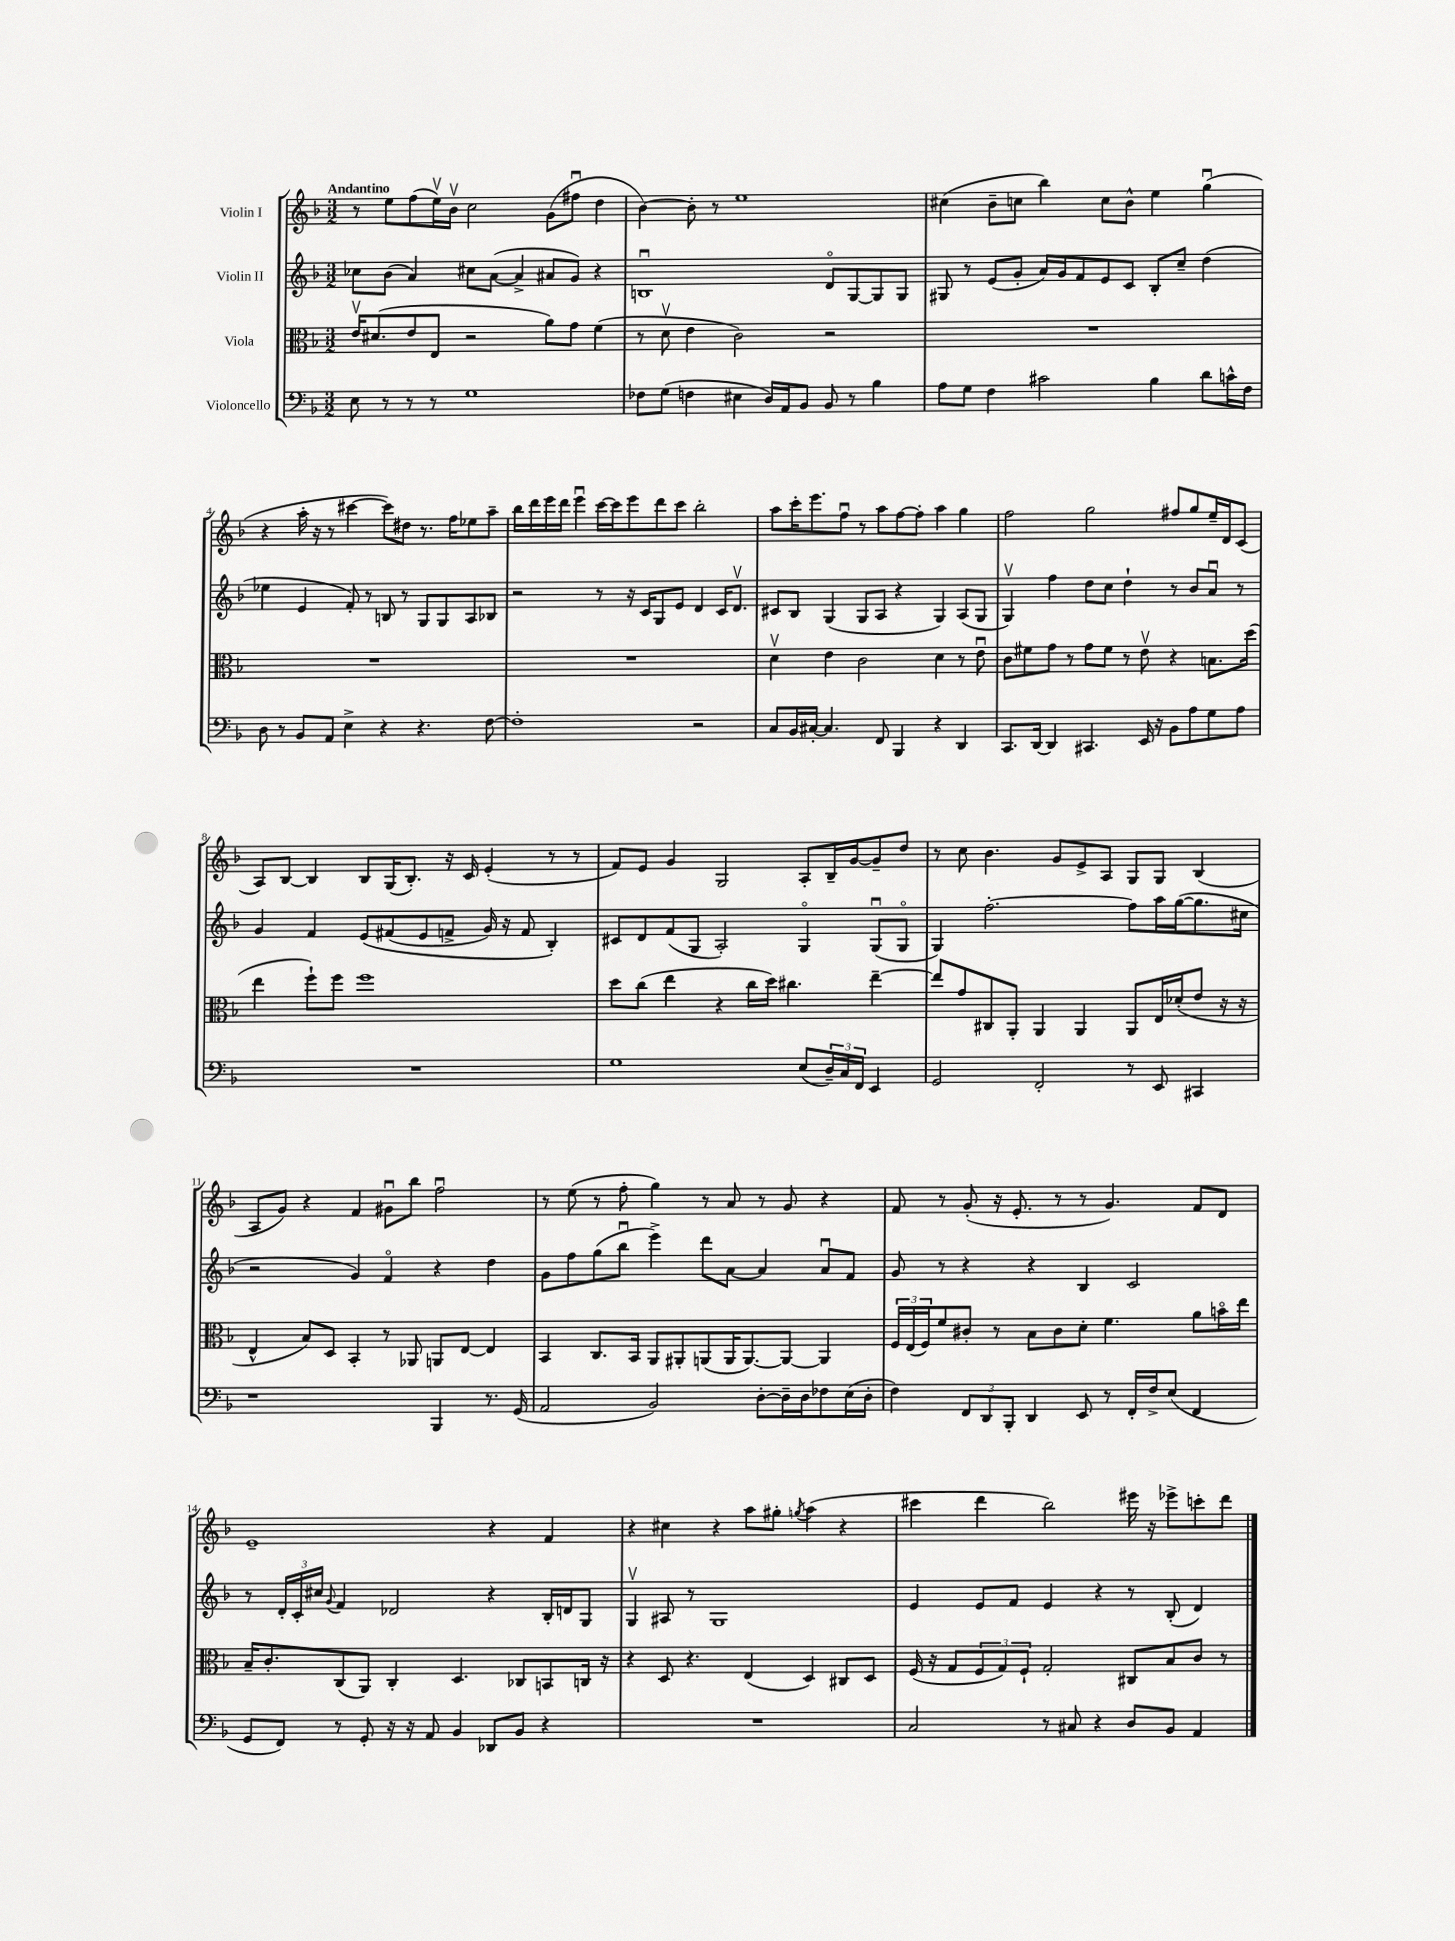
<<
\new StaffGroup <<
\new Staff = "s0" \with { instrumentName = "Violin I" } {
    \clef treble \key f \major \numericTimeSignature \time 3/2 \tempo "Andantino"
    r8 e''8 f''8( e''16\upbow) bes'16\upbow c''2 g'8( fis''8\downbow d''4 |
    bes'4~) bes'8-. r8 e''1 |
    cis''4( bes'8-- c''8 bes''4) c''8 bes'8-^ e''4 g''4\downbow( |
    r4 a''16-. r16 r8 cis'''4~ cis'''8) dis''8 r8. f''16 ees''8 a''8-- |
    bes''16 d'''16 e'''16 d'''16 e'''4\downbow c'''16~ c'''16 e'''8 d'''8 c'''8 bes''2-. |
    a''8 c'''16-. e'''8. f''8\downbow r8 a''8 f''8~ f''8-. a''4 g''4 |
    f''2 g''2 fis''8 g''8 e''16-- d'16 c'8( |
    a8) bes8~ bes4 bes8 g16( bes8.-.) r16 c'16 e'4-.( r8 r8 |
    f'8) e'8 g'4 g2 a8-. bes16-- g'16~ g'8-- d''8 |
    r8 c''8 bes'4. g'8 e'8-> a8 g8 g8 bes4( |
    a8 g'8) r4 f'4 gis'8\downbow bes''8 f''2\downbow |
    r8 e''8( r8 f''8-. g''4) r8 a'8 r8 g'8 r4 |
    f'8 r8 g'8-.( r16 e'8.-. r8 r8 g'4.) f'8 d'8 |
    e'1-- r4 f'4 |
    r4 cis''4 r4 a''8 gis''8-. \acciaccatura { g''8 } a''4( r4 |
    cis'''4 d'''4 bes''2) eis'''16 r16 ees'''8-> c'''8-. d'''8 \bar "|." |
}
\new Staff = "s1" \with { instrumentName = "Violin II" } {
    \clef treble \key f \major \numericTimeSignature \time 3/2
    ces''8 bes'8( a'4) cis''8 a'8~( a'4-> ais'8 g'8) r4 |
    b1\downbow d'8\flageolet g8~ g8 g8 |
    gis8 r8 e'8( g'8-. a'16) g'16 f'8 e'8 c'8 bes8-. c''8-- d''4( |
    ees''4 e'4 f'8-.) r8 b8 r8 g8 g8 a8 bes8 |
    r2 r8 r16 c'16 g8 e'8 d'4 c'16 d'8.\upbow |
    cis'8 bes8 g4( g8 a8 r4 g4) a8( g8 |
    g4\upbow) f''4 d''8 c''8 d''4-! r8 bes'8 a'8\downbow r8 |
    g'4 f'4 e'8\( fis'8( e'8 f'8-> g'16) r16 f'8 bes4-.\) |
    cis'8 d'8 f'8( g8 a2-.) g4\flageolet g8\downbow( g8\flageolet |
    g4) f''2.~-. f''8 a''16 g''16~( g''8. cis''16 |
    r2 g'4) f'4\flageolet r4 d''4 |
    g'8 f''8 g''8( bes''8\downbow e'''4->) d'''8 a'8~ a'4 a'8\downbow f'8 |
    g'8 r8 r4 r4 bes4 c'2 |
    r8 \tuplet 3/2 { d'16-. c'16-. cis''16 } \appoggiatura { g'8 } f'4 des'2 r4 bes16-. d'16 g8 |
    g4\upbow ais8 r8 g1 |
    e'4 e'8 f'8 e'4 r4 r8 bes8-.( d'4) \bar "|." |
}
\new Staff = "s2" \with { instrumentName = "Viola" } {
    \clef alto \key f \major \numericTimeSignature \time 3/2
    e'16\upbow dis'8.( e'8 e8 r2 a'8) g'8 f'4( |
    r8 d'8\upbow e'4 c'2) r2 |
    R1. |
    R1. |
    R1. |
    d'4\upbow e'4 c'2 d'4 r8 e'8\downbow |
    c'8 fis'8 g'8 r8 g'8 fis'8 r8 e'8\upbow r4 b8. d''16( |
    e''4 f''8-!) f''8 f''1 |
    d''8 c''8( e''4 r4 c''16 d''16) cis''4. e''4~-- |
    e''8 g'8 cis8 a,8-. a,4 a,4 a,8 e16 des'16-.( e'8 r16 r16 |
    e4-^ bes8) d8 bes,4-. r8 aes,8 a,8 e8~ e4 |
    bes,4 c8. bes,16 a,8 ais,8-. a,8( a,16 a,8.~) a,8~ a,4 |
    \tuplet 3/2 { f16 e16( f16) } f'8 cis'8-. r8 bes8 cis'8 d'8-. f'4. a'8 b'16\flageolet e''16 |
    bes16-- c'8.-. c8( a,8) c4-. d4. ces8 b,8 c16 r16 |
    r4 d8 r4. e4( d4) cis8 d8 |
    f16( r16 g8 \tuplet 3/2 { f8 g8) f8-! } g2-. cis8 bes8 c'8 r8 \bar "|." |
}
\new Staff = "s3" \with { instrumentName = "Violoncello" } {
    \clef bass \key f \major \numericTimeSignature \time 3/2
    e8 r8 r8 r8 g1 |
    fes8 g8( f4 eis4 d16) a,16 bes,8 bes,8 r8 bes4 |
    a8 g8 f4 cis'2 bes4 d'8 c'16-^ f16 |
    d8 r8 bes,8 a,8 e4-> r4 r4. f8~ |
    f1-. r2 |
    c8 bes,16 cis16~-. cis4. f,8 bes,,4 r4 d,4 |
    c,8. d,16~ d,4 cis,4. e,16 r16 bes,8 a8 g8 a8 |
    R1. |
    g1 e8( \tuplet 3/2 { d16--) c16 f,16 } e,4 |
    g,2 f,2-. r8 e,8 cis,4 |
    r1 bes,,4 r8. g,16( |
    a,2 bes,2) d8~-. d16-- d16 fes8 e16( d16-. |
    f4) \tuplet 3/2 { f,8 d,8 bes,,8-. } d,4 e,8 r8 f,16-. f16-> e8( f,4 |
    g,8 f,8) r8 g,8-. r16 r16 a,8 bes,4 des,8 bes,8 r4 |
    R1. |
    c2 r8 cis8 r4 d8 bes,8 a,4 \bar "|." |
}
>>
>>
